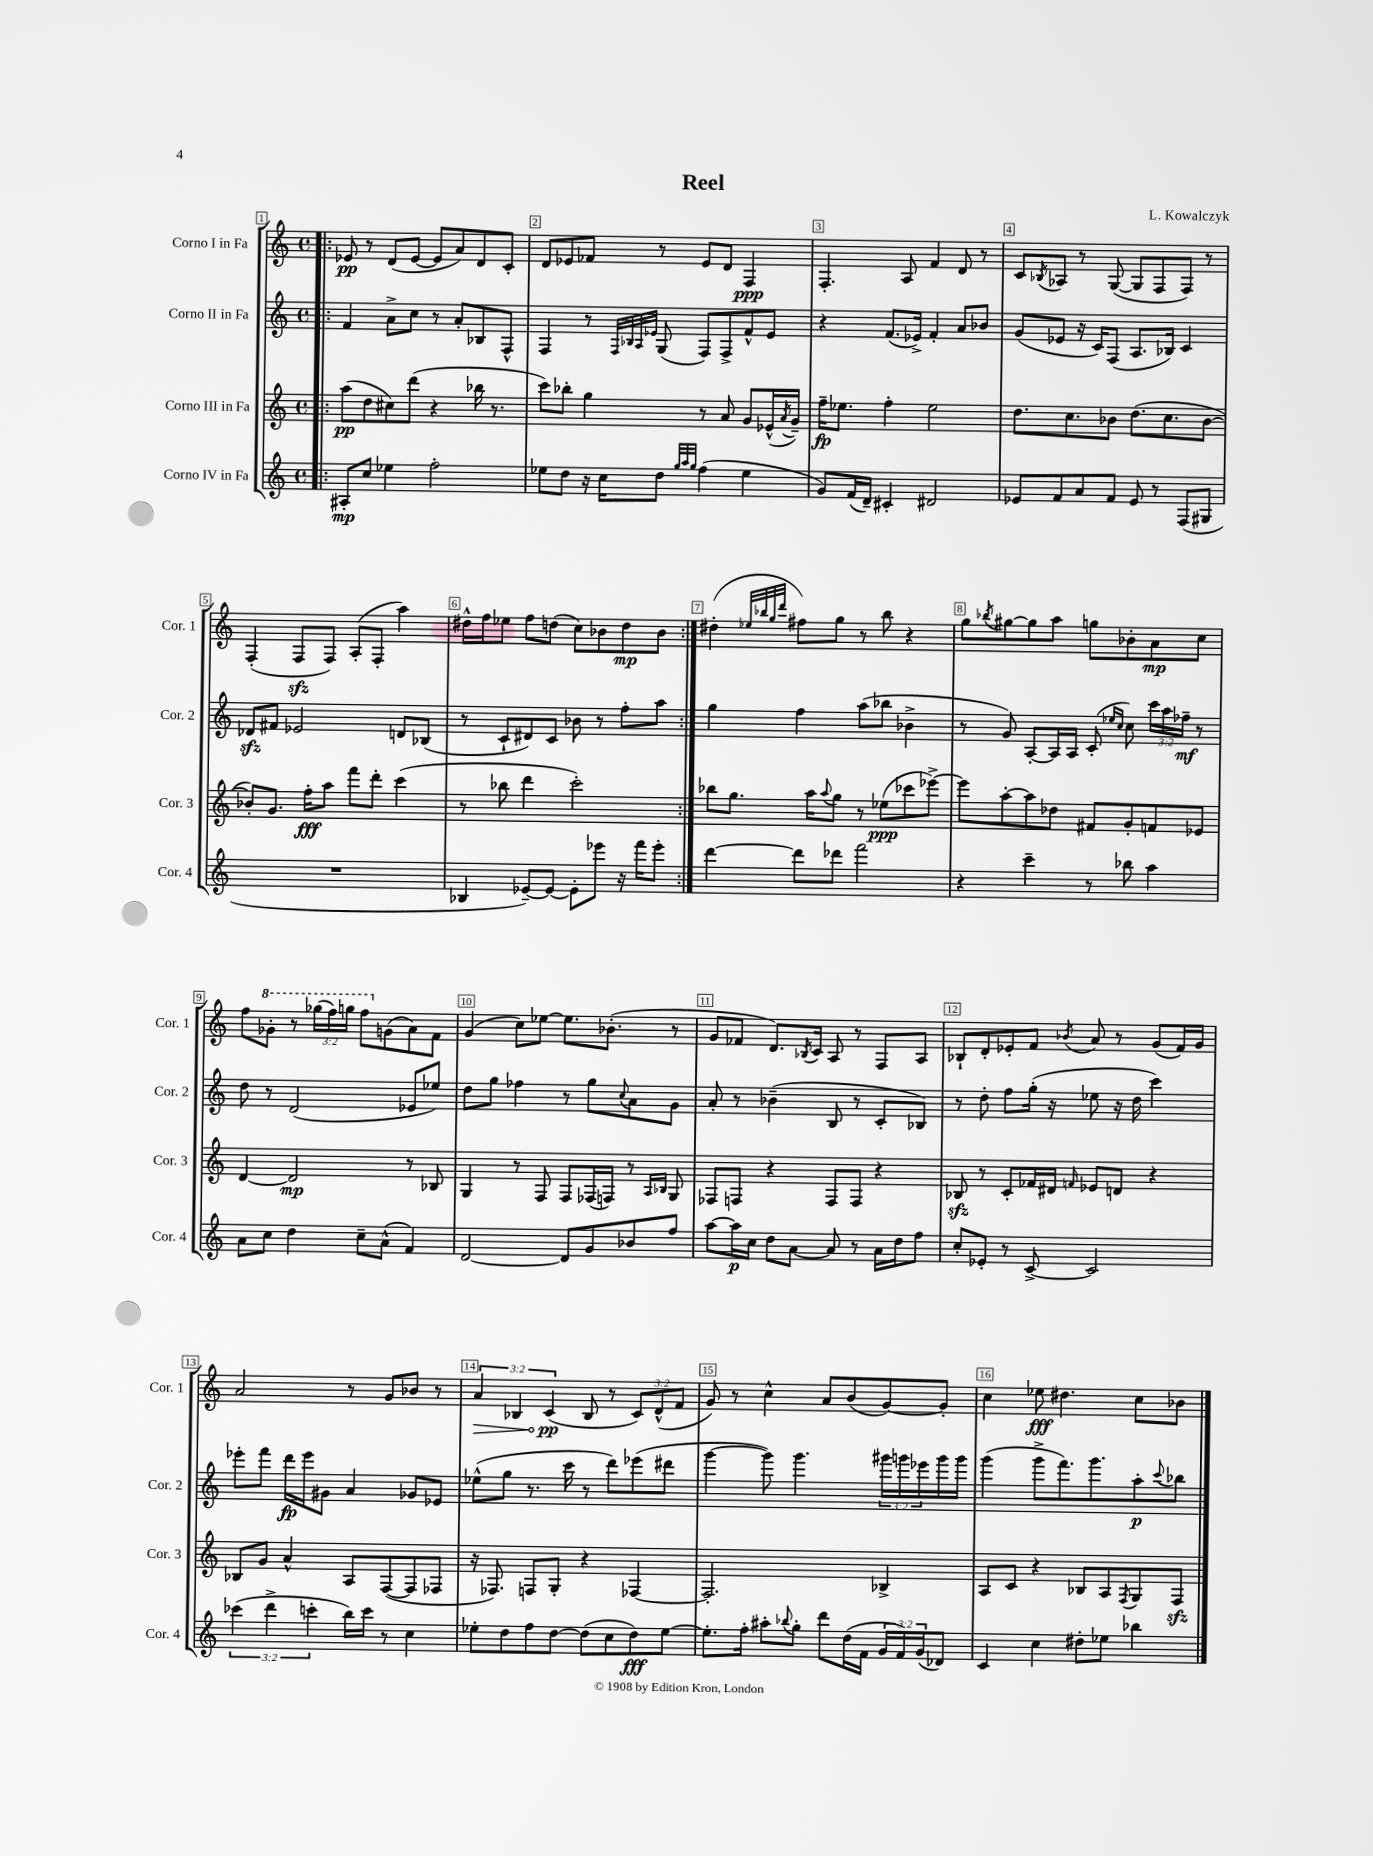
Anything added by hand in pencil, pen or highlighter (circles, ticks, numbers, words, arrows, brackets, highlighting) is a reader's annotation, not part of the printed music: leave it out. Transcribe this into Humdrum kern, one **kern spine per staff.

**kern	**kern	**kern	**kern
*staff4	*staff3	*staff2	*staff1
*clefG2	*clefG2	*clefG2	*clefG2
*k[]	*k[]	*k[]	*k[]
*M4/4	*M4/4	*M4/4	*M4/4
*met(c)	*met(c)	*met(c)	*met(c)
=!|:	=!|:	=!|:	=!|:
8A#'	(8aa	4f	8e-
8cc	8dd	.	8r
4ee-	8cc#)	8a^	(8d
.	(8ddd	8cc	[8e-
2ff'	4r	8r	8e-]
.	.	8a'	8a)
.	16bb-	8B-	8d
.	8.r	.	.
.	.	8F^^	8c'
=	=	=	=
8ee-	8ccc)	4F	8d
8dd	8bb-'	.	8e-
16r	4gg	8r	8f-
16cc	.	.	.
.	.	32qqF	.
.	.	32qqB-	.
.	.	32qqA	.
.	.	32qqe-	.
8dd	.	(8G	8r
32qqgg	.	.	.
32qqaa	.	.	.
32qqgg	.	.	.
(4ff	8r	8F)	8e-
.	8a	8F^	8d
4ee-	8g	8f^^	4F
.	(16e-^^	8e-	.
.	8qa	.	.
.	16g~)	.	.
=	=	=	=
8g)	16ff~	4r	4.F'
.	8.ee-	.	.
(16f	.	.	.
16d~)	.	.	.
4c#'	4ff'	(8.f	.
.	.	.	8A
.	.	16e-^)	.
2d#	2ee-	4f'	4f
.	.	8a	8d
.	.	8b-	8r
=	=	=	=
8e-	8.dd	(8g	8c
.	.	.	8qB-
8f	.	8e-	8A-
.	8.cc	.	.
8a	.	16r	8r
.	.	16c)	.
8f	8b-	(8F	([8G
8e-	(8.dd	8.A	8G]
8r	.	.	8F
.	8.cc	16B-)	.
(8F	.	4c	8F)
8G#	[8b-	.	8r
=	=	=	=
1r	8b-'])	8d-	(4F'
.	8.g	8f#	.
.	.	2e-	8F
.	16ff'	.	.
.	8aa	.	8F)
.	8fff	.	(8A'
.	8ddd'	.	8F'
.	(4ccc	8d	4aa)
.	.	(8B-	.
=	=	=	=
4B-	8r	8r	16dd#^^
.	.	.	16ff
.	8bb-	8c`	8ee-
[8e-~)	4ddd	8d#)	8ff
8e-_	.	8c	(8dd
8e-']	2ccc')	8b-	8cc)
8eee-	.	8r	8b-
16r	.	8ff'	8dd
16fff	.	.	.
8eee-'	.	8aa	8b-
=:|!	=:|!	=:|!	=:|!
[4ddd	8bb-	4gg	(4dd#'
.	8.gg	.	.
.	.	.	32qqee-
.	.	.	32qqbb-
.	.	.	32qqgg
.	.	.	32qqddd
8ddd]	.	4ff	8ff#)
.	16aa	.	.
.	8qqaa	.	.
8ddd-	8gg	.	8gg
2fff	8r	(8aa	8r
.	(8ee-	8bb-	8bb-
.	8ccc-	4b-^	4r
.	[8eee-^)	.	.
=	=	=	=
4r	8eee-]	8r	8gg
.	.	.	8qbb-
.	[8aa'	8g)	[8gg#
4ccc~	8aa]	[8A'	8gg#]
.	8dd-	16A]	8aa
.	.	16A	.
8r	8f#	(8c'	8gg
.	.	16qqee-	.
.	.	16qqcc	.
8bb-	8g'	8cc)	8b-'
4aa	8f	24ccc	8a
.	.	24aa	.
.	.	24ff-~	.
.	8e-	8r	8cc
=	=	=	=
8a	[4d	8dd	8ff
8cc	.	8r	8gg-'
4dd	2d]	(2d	8r
.	.	.	(24ggg-
.	.	.	24fff)
.	.	.	24ggg
8cc~	.	.	8fff
(8a^^	.	.	(8g
4f)	8r	8e-	8a)
.	8B-	8ee-)	8f
=	=	=	=
[2d	4G	8dd	(4g
.	.	8gg	.
.	8r	4ff-	8cc)
.	8F	.	[8ee-
8d]	8F	8r	8.ee-]
8g	(16F-	8gg	.
.	16F)	.	(8.b-'
.	.	8qqcc	.
8b-	8r	8a	.
.	16qqA	.	.
.	16qqB-	.	.
8ff	8G	8g	8r
=	=	=	=
[8aa	8F-	8a'	8g
16aa]	8F	8r	8f-
16cc	.	.	.
8dd	4r	(4b-~	8.d)
[8a	.	.	.
.	.	.	8qB-
.	.	.	16c
8a]	8F	8B	8A
8r	8F	8r	8r
16a	4r	8c'	8F
16dd	.	.	.
8ff	.	8B-)	8A
=	=	=	=
8cc'	8B-	8r	8B-`
8e-'	8r	8dd'	8d'
8r	8c'	8ff	8e-'
[8c^	16f-	(16gg'	8f
.	16d#	16r	.
.	16qqf	.	8qb-
2c]	8e-	8ee-	8a
.	8d	16r	8r
.	.	16dd	.
.	4r	4ccc)	(8g
.	.	.	16f)
.	.	.	16g
=	=	=	=
(6ccc-	8B-	8eee-'	2a
.	8g	8fff	.
6ddd^	.	.	.
.	4a^^	16ddd	.
.	.	16eee-	.
6ccc'	.	.	.
.	.	8g#	.
16bb)	8A	4a	8r
16ccc	.	.	.
8r	([8F	.	8g
4cc	8F]	8g-	8b-
.	8F-	8e-	8r
=	=	=	=
8ee-'	16r	(8ee-^^	6a
.	8.F-)	.	.
8dd	.	8gg	.
.	.	.	6B-
8ff	8F	8.r	.
.	.	.	(6c
[8dd	8G'	.	.
.	.	16ccc	.
(8dd]	4r	8r	8B-
8cc	.	8ddd)	8r
8dd)	[4F-	(8eee-	12c)
.	.	.	(12d^^
[8ee-	.	8ddd#	.
.	.	.	12f
=	=	=	=
8.ee-']	2.F-']	[4ggg	8g)
.	.	.	8r
16ff'	.	.	.
8aa#'	.	8ggg])	4cc^^
8qqbb-	.	.	.
8gg'	.	4.ggg	.
8ddd	.	.	8a
(16dd	.	.	(8b
16f	.	.	.
24g	4B-^	24ggg#	[8g)
24f)	.	24ggg	.
(24g	.	24eee-	.
8d-)	.	16ggg	8g']
.	.	16ggg	.
=	=	=	=
4c	8A	(4ggg	4cc
.	8c	.	.
4cc	4r	8ggg^	8ee-
.	.	8.fff)	4.dd#
8dd#'	8B-	.	.
.	.	8.ggg	.
8ee-	8A	.	.
.	8qF	.	.
4bb-	8G	8aa'	8cc
.	.	8qqccc	.
.	8F	8bb-	8b-
==	==	==	==
*-	*-	*-	*-
